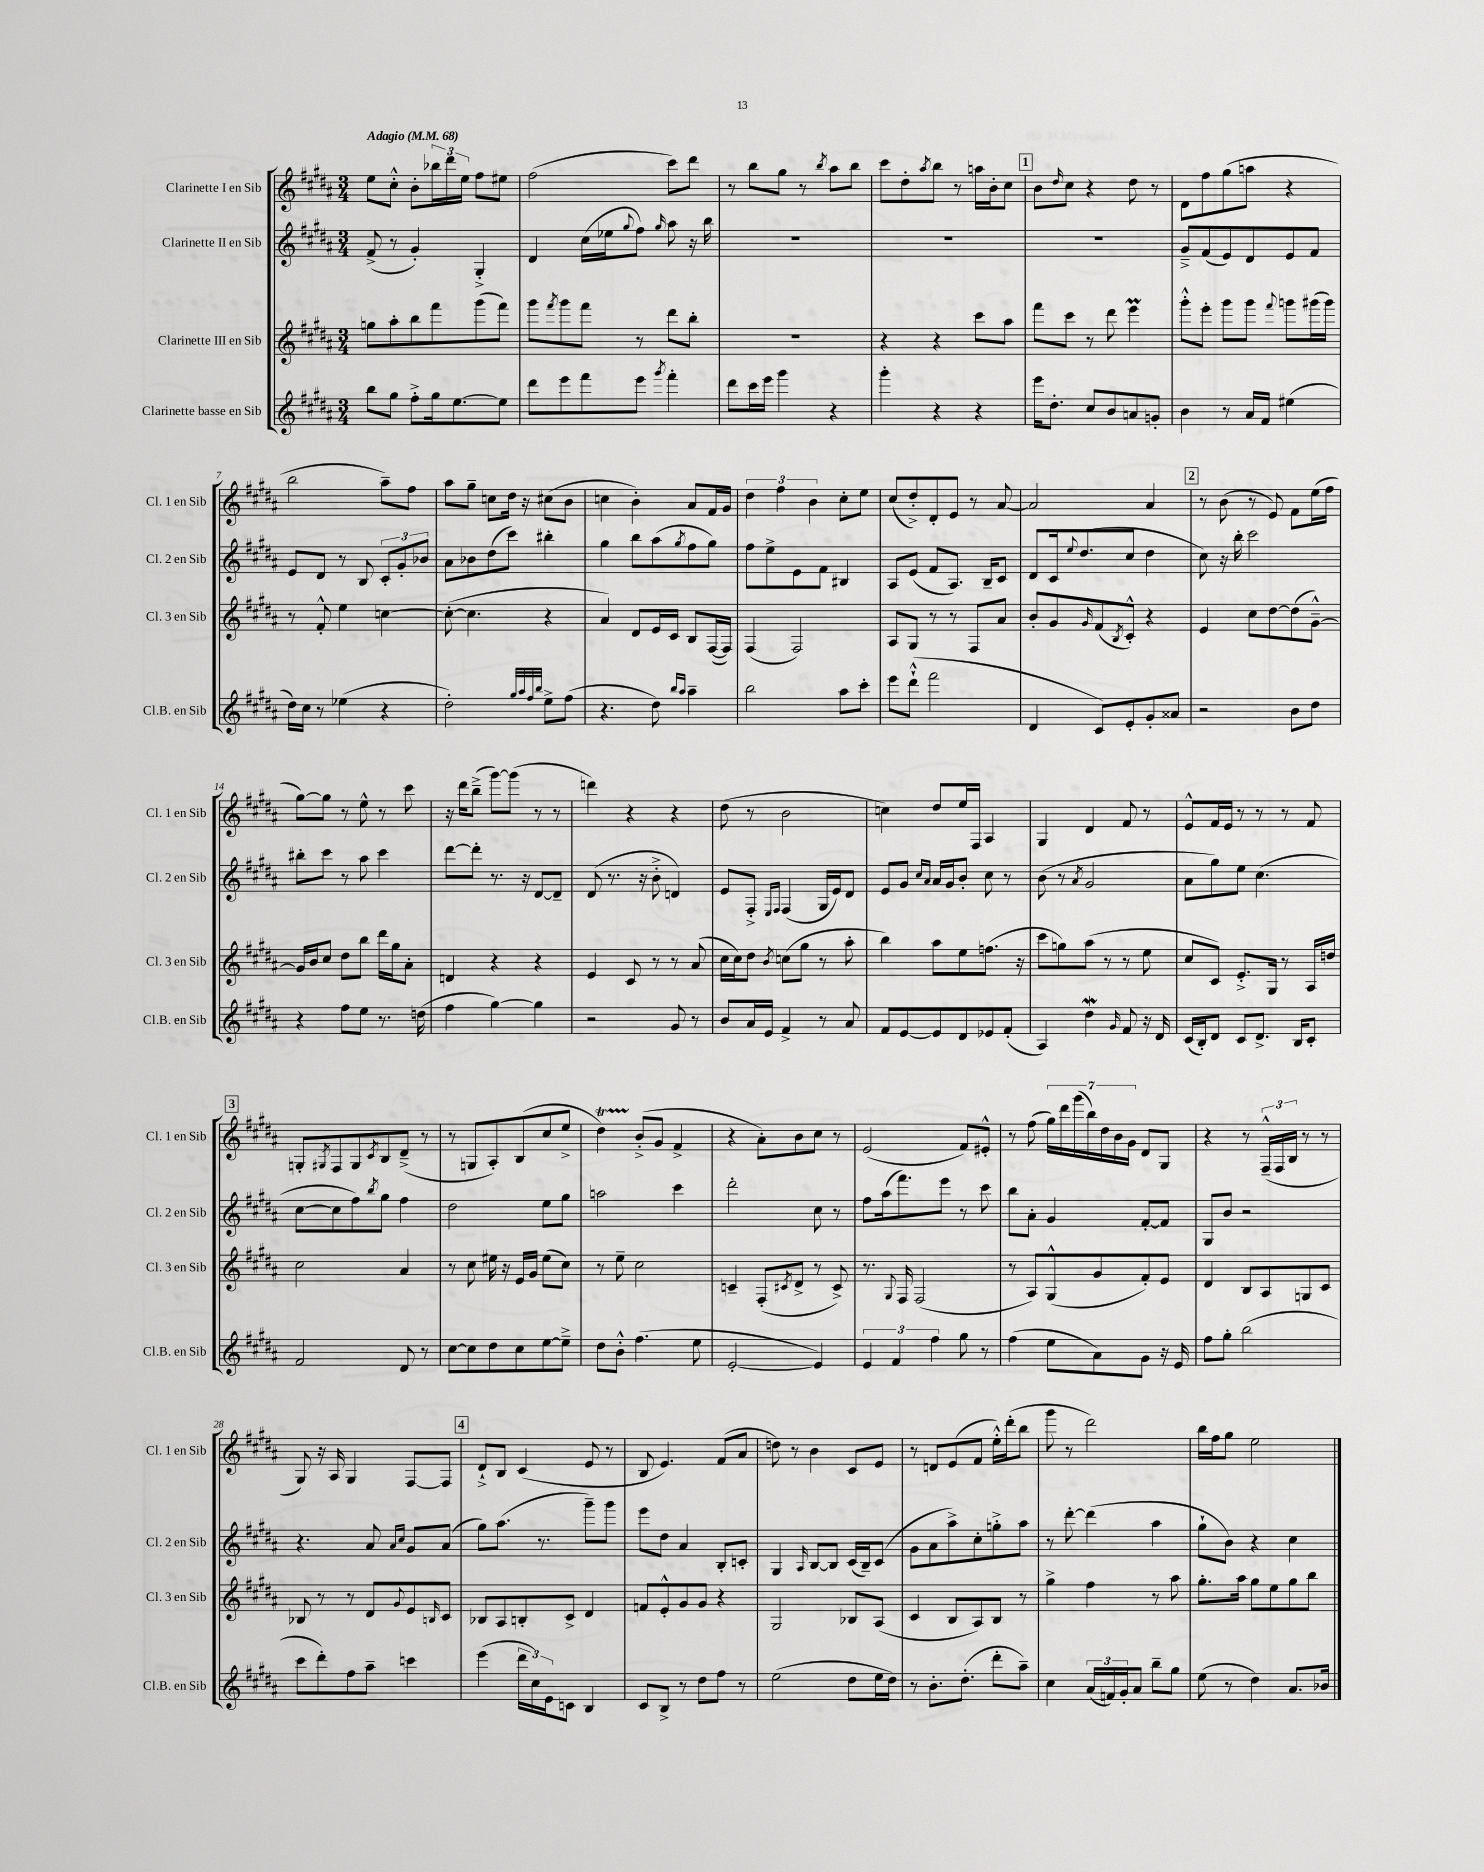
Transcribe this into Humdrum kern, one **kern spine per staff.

**kern	**kern	**kern	**kern
*staff4	*staff3	*staff2	*staff1
*clefG2	*clefG2	*clefG2	*clefG2
*k[f#c#g#d#a#]	*k[f#c#g#d#a#]	*k[f#c#g#d#a#]	*k[f#c#g#d#a#]
*M3/4	*M3/4	*M3/4	*M3/4
*MM68	*MM68	*MM68	*MM68
8bb	8gg	(8f#^	8ee
8gg#	8aa#'	8r	8cc#'^^
8ff#'^	8bb	4g#')	8b'
16gg#	8fff#	.	24bb-
.	.	.	24ddd#
[8.ee	.	.	.
.	.	.	24ee
.	(8ggg#	4G#'^	8ff#
8ee]	8fff#)	.	8ee#
=	=	=	=
8ddd#	8ggg#	4d#	(2ff#
.	8qfff#	.	.
8eee	8ggg#	.	.
8fff#	8fff#	(16cc#	.
.	.	16ee-	.
.	.	8qqgg#	.
8eee	8r	8ff#)	.
8qggg#	.	16qqgg#	.
4fff#'	8ddd#	8aa#	8ccc#)
.	8bb'	16r	8ddd#
.	.	16bb	.
=	=	=	=
8ddd#	2.r	2.r	8r
16ccc#	.	.	8bb
16eee	.	.	.
4ggg#	.	.	8gg#
.	.	.	8r
.	.	.	8qbb
4r	.	.	8aa#
.	.	.	8bb
=	=	=	=
4ggg#'	4r	2.r	8ccc#
.	.	.	8dd#'
.	.	.	8qaa#
4r	4r	.	8bb
.	.	.	8r
4r	8ccc#	.	16aa
.	.	.	16b'
.	8aa#	.	8cc#
=	=	=	=
16eee	8fff#	2.r	8b
8.dd#'	.	.	.
.	.	.	16qqdd#
.	8ccc#	.	8cc#
8cc#	8r	.	4r
8b	8ddd#	.	.
8a	4eee	.	8dd#
8g'	.	.	8r
=	=	=	=
4b	8ggg#'^^	8g#~^	8d#
.	8eee'	(8f#	8ff#
8r	8ggg#	8e)	(8gg#
16a#	8ggg#	8d#	8aa
16f#	.	.	.
.	8qqfff#	.	.
(4ee#	8ggg	8e	4r
.	(16ggg#	8f#	.
.	16ggg#)	.	.
=	=	=	=
16dd#)	8r	8e	2bb
16cc#	.	.	.
8r	8f#'^^	8d#	.
(4ee-	4ee	8r	.
.	.	8B	.
4r	[4cc	12c#'	8aa#~)
.	.	12g#'	.
.	.	.	8ff#
.	.	12b-	.
=	=	=	=
2dd#')	(8cc'_	8a#	8aa#
.	4.cc]	8b-	8gg#~
.	.	(8dd#	8cc
.	.	8ccc#)	16dd#
.	.	.	16r
32qqgg#	.	.	.
32qqaa#	.	.	.
32qqff#	.	.	.
32qqbb	.	.	.
8ee^	4r	4bb#'	(8cc#
(8ff#	.	.	8b
=	=	=	=
4.r	4a#)	4gg#	4cc
.	8d#	8bb	4b')
8dd#)	16e	(8aa#	.
.	16c#	.	.
16qqbb	.	.	.
16qqaa#	.	8qgg#	.
4aa#~	8B	8ff#	8a#
.	([16F#	8gg#)	16f#
.	16F#])	.	16g#
=	=	=	=
2bb	(4F#	8ff#	6dd#
.	.	8ee^	.
.	.	.	6ff#
.	2F#)	8e	.
.	.	.	6b
.	.	8f#	.
8aa#	.	4B#	8cc#'
8ccc#'	.	.	8ee
=	=	=	=
8eee	8A#	8A#	(8cc#
(8ddd#`^^	8G#	(8e	8dd#'^)
2fff#	8r	8f#	8d#'
.	8r	8.A#)	8e
.	8F#	.	8r
.	.	16B~	.
.	8a#	8c#	[8a#
=	=	=	=
4d#	8b'	8d#	2a#]
.	8g#	16c#	.
.	.	8qqee	.
.	.	(8.dd#	.
.	16qqg#	.	.
8c#)	(8f#	.	.
.	8qB	.	.
8e'	8c#'^^)	8cc#	.
8g#'	4r	4dd#	4a#
8a##	.	.	.
=	=	=	=
2r	4e	8cc#)	8r
.	.	16r	(8b
.	.	16bb'	.
.	8cc#	2ccc#	8r
.	[8dd#	.	8e)
8b	(8dd#]	.	8f#
8dd#	[8g#~^^)	.	(16ee
.	.	.	16ff#
=	=	=	=
4r	16g#]	8bb#'	[8gg#)
.	16b	.	.
.	8cc#	8ccc#	8gg#]
8ff#	8dd#	8r	8r
8ee	8bb	8aa#	8ee^^
8.r	16ddd#	4ccc#	8r
.	16gg#	.	.
.	8a#'	.	8ccc#
(16dd	.	.	.
=	=	=	=
4ff#	4d	[8ddd#	16r
.	.	.	16ddd#
.	.	8ddd#']	(8bb~^
[4gg#)	4r	8.r	[8ggg#)
.	.	.	(8ggg#]
.	.	16r	.
4gg#]	4r	[8d#	8r
.	.	8d#~]	8r
=	=	=	=
2r	4e	(8d#	4ddd)
.	.	8.r	.
.	8c#	.	4r
.	.	16r	.
.	8r	8b'^	.
8g#	8r	4d)	4r
8r	(8a#	.	.
=	=	=	=
8b	16cc#	8e	(8dd#
.	16cc#)	.	.
16a#	8dd#	8F#'^	8r
16e	.	.	.
.	.	16qqE	.
.	8qb	16qqF#	.
4f#^	(8cc	(4F#	2b
.	8gg#	.	.
8r	8r	16G#	.
.	.	16e)	.
8a#	8aa#'	8d#	.
=	=	=	=
8f#	4bb)	8e	4cc)
[8e	.	8g#	.
.	.	16qqcc#	.
.	.	16qqa#	.
8e]	8aa#	16a#	8dd#
.	.	16g#	.
8d#	8ee	8b'	16ee
.	.	.	16F#
8e-	(8.ff	8cc#	4A#
(8f#'	.	8r	.
.	16r	.	.
=	=	=	=
4A#)	8ccc#	(8b	4G#
.	8gg)	8r	.
.	.	8qa#	.
4dd#	(8aa#	2g#	4d#
.	8r	.	.
16qqg#	.	.	.
8f#	8r	.	8f#
16r	8ee	.	8r
16d#	.	.	.
=	=	=	=
(16c#	8cc#	8a#	8e^^
16B')	.	.	.
8d#	8c#)	8gg#)	16f#
.	.	.	16e
8c#	8.e'^	8ee	8r
8.d#^	.	(4.cc#	8r
.	16G#	.	.
.	8r	.	8r
16B	.	.	.
8c#'	16A#	.	8f#
.	16dd	.	.
=	=	=	=
2f#	2cc#	[8cc#	8G'
.	.	.	8qG#
.	.	8cc#]	8F#
.	.	8ff#)	8G#
.	.	8qbb	8qc#
.	.	8gg#	8B
8d#	4a#	4ff#	(8d#~^
8r	.	.	8r
=	=	=	=
[8cc#	8r	2dd#	8r
8cc#]	8cc#	.	8G
8dd#	16ee#	.	8A#')
.	16r	.	.
8cc#	16e	.	(8B
.	16g#	.	.
[8ee	(8ee#	8ee	8cc#
8ee~^]	8cc#)	8gg#	8ee^
=	=	=	=
8dd#	8r	2aa	4dd#)
8b'^^	8ee~	.	.
(4.ff#	2cc#	.	(8b'^
.	.	.	8g#
.	.	4ccc#	4f#^
8ee	.	.	.
=	=	=	=
[2e'	4c~	2ddd#'	4r
.	(8F#'	.	8a#')
.	8qc#	.	.
.	8d#^	.	8b
4e])	8r	8cc#	8cc#
.	8c#^)	8r	8r
=	=	=	=
6e	8.r	8ff#	(2e
.	.	(16aa#	.
6f#	.	.	.
.	8qqG#	.	.
.	16F#	8.fff#)	.
.	(2F#	.	.
6ff#	.	.	.
.	.	8eee	.
8gg#	.	8r	8f#)
8r	.	8ccc#	8e#'^^
=	=	=	=
(4ff#	8r	8bb	8r
.	8A#)	8a#'	(8ff#
8ee	(8G#^^	4g#	28gg#)
.	.	.	28ddd#
.	.	.	(28ggg#
.	.	.	28bb)
8a#)	8g#	.	.
.	.	.	28dd#
.	.	.	28b
.	.	.	28g#
8g#	8f#')	[8f#'	8d#
16r	8e	8f#]	8G#
16e	.	.	.
=	=	=	=
8ff#	4d#	8G#	4r
8gg#'	.	8b	.
(2bb	8B	2r	8r
.	8A#	.	(24F#~^^
.	.	.	24F#
.	.	.	24B
.	8G	.	8r
.	8c#	.	8r
=	=	=	=
8ccc#	8B-	4.r	8G#)
8ddd#')	8r	.	16r
.	.	.	16A#
8ff#	8r	.	4G#
8aa#~	8d#	8a#	.
.	.	16qqa#	.
.	8qqg#	16qqcc#	.
4ccc	8e	8g#	[8F#
.	16qqB	.	.
.	8c#	(8a#	8F#]
=	=	=	=
(4eee	8B-	8gg#)	8d#`^
.	8A#	(8.aa#	8B
24ddd#	8B'	.	(4c#
24cc#)	.	.	.
.	.	8.r	.
24e	.	.	.
8c	8c#^	.	.
4B	4d#	8ggg#~)	8e
.	.	8ggg#	8r
=	=	=	=
8c#	8f	8eee	8B
8B^	8e'^^	8dd#	4.e)
8r	8g#	4a#	.
8dd#	8g#	.	.
8ff#	4r	8B'	(8f#
8r	.	8c'	8a#
=	=	=	=
(2ee	2G#	4G#	8dd)
.	.	.	8r
.	.	16qqA#	.
.	.	[8B	4b
.	.	8B]	.
8dd#	8B-	(16c#	8c#
.	.	16B~)	.
16ee	(8A#	(8c#	8e
16dd#)	.	.	.
=	=	=	=
8r	4c#	8g#	8r
8.b'	.	8a#	8d
.	8B	8aa#^)	(8e
(8.dd#'	.	.	.
.	8A#)	8cc#'	8f#
8ddd#'	8B	8gg'^	16ee'^^)
.	.	.	(16ddd#'
8aa#~)	8r	8aa#	8bb
=	=	=	=
4cc#	4gg#^	8r	8ggg#
.	.	[8ddd#'	8r
(24a#	4ff#	(4ddd#]	2ddd#)
24f)	.	.	.
24g#'	.	.	.
8a#	.	.	.
8bb~	8r	4aa#	.
8gg#	8aa#	.	.
=	=	=	=
(8ee	8.gg#'	8gg#`	16bb
.	.	.	16ff#
8r	.	8b)	8gg#
.	16aa#	.	.
4dd#)	8gg#	4r	2ee
.	8ee	.	.
8.a#	8gg#	4cc#	.
.	8bb	.	.
16b-	.	.	.
==	==	==	==
*-	*-	*-	*-
